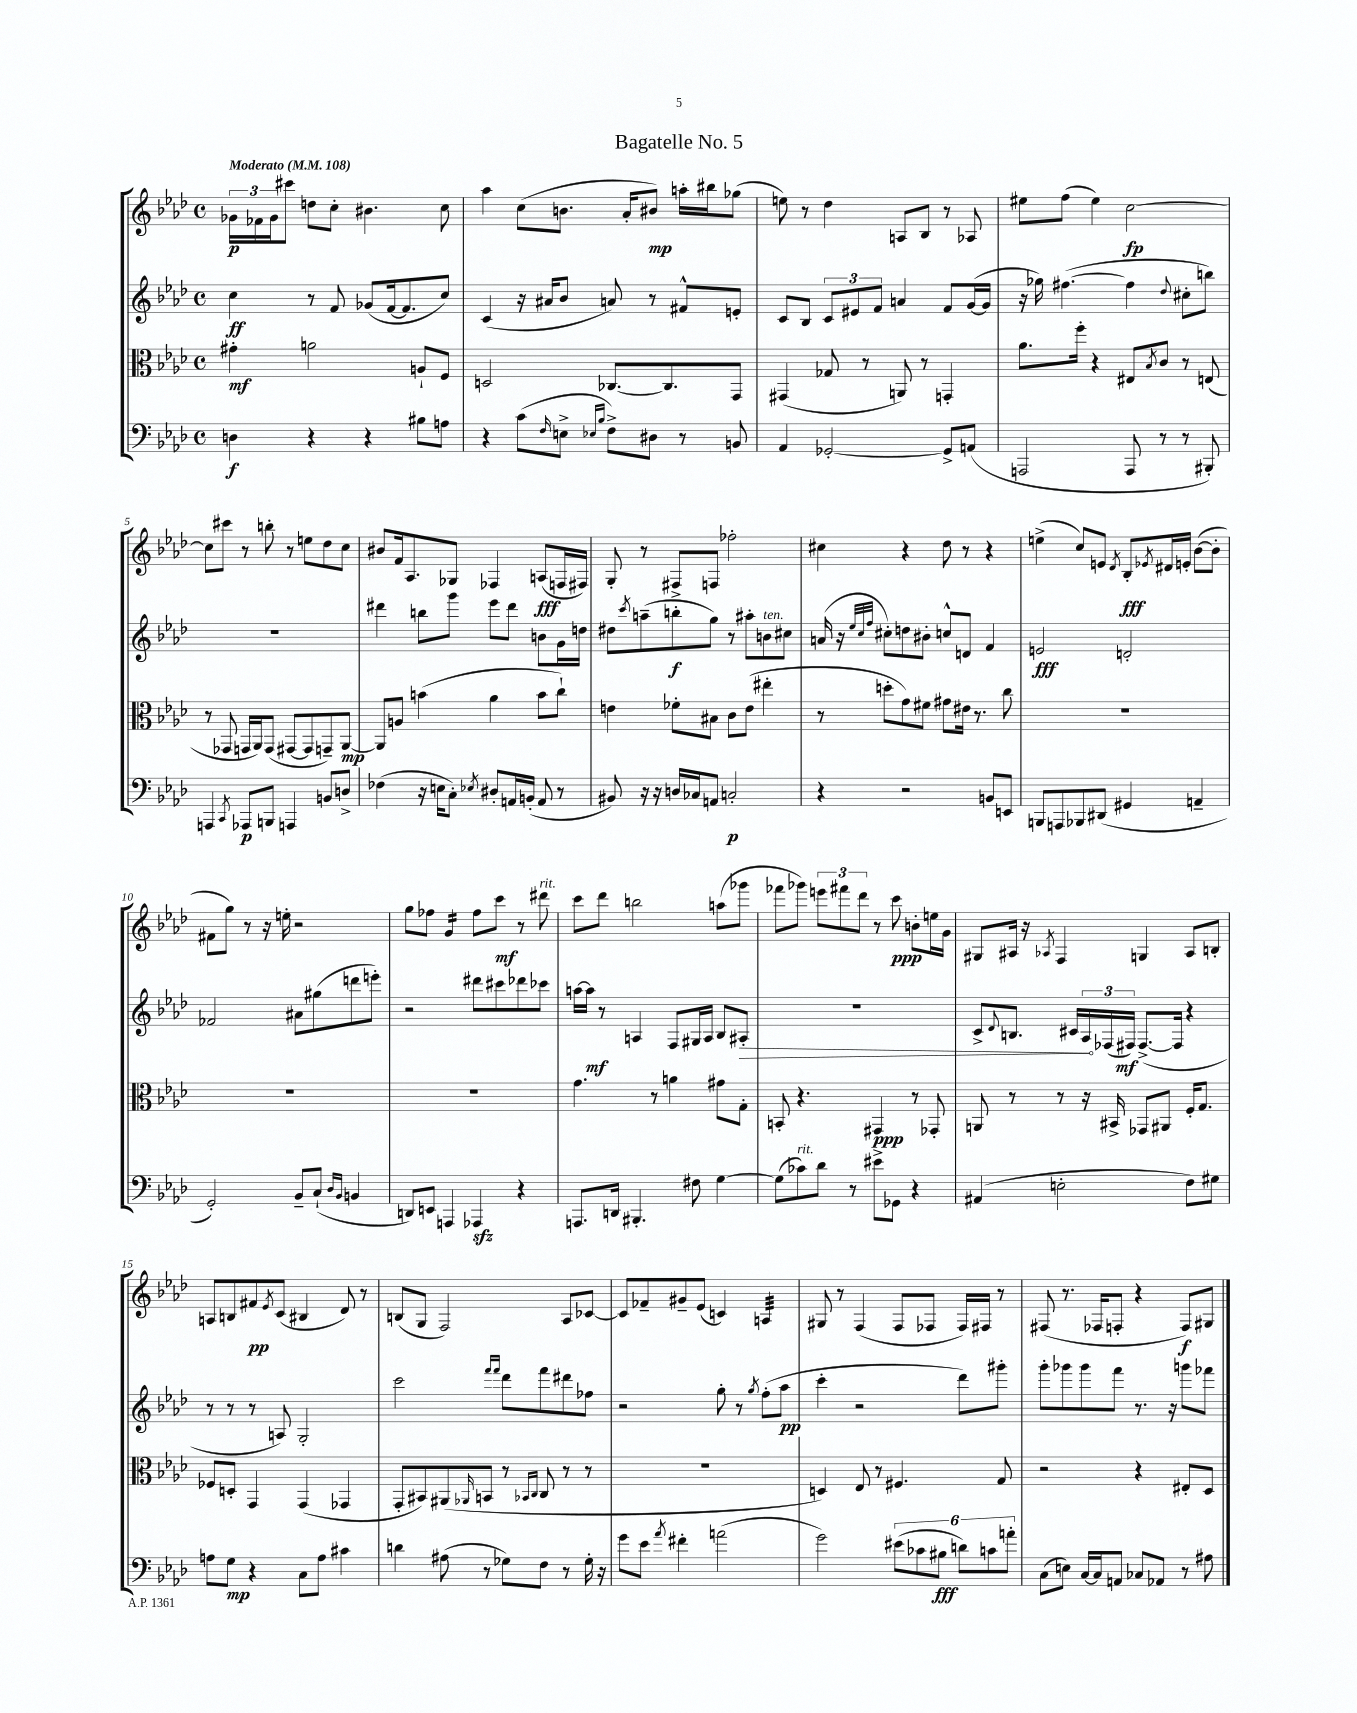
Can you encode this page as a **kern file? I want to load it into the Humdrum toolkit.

**kern	**dynam	**kern	**dynam	**kern	**dynam	**kern	**dynam
*part4	*part4	*part3	*part3	*part2	*part2	*part1	*part1
*staff4	*staff4	*staff3	*staff3	*staff2	*staff2	*staff1	*staff1
*clefF4	*	*clefC3	*	*clefG2	*	*clefG2	*
*k[b-e-a-d-]	*	*k[b-e-a-d-]	*	*k[b-e-a-d-]	*	*k[b-e-a-d-]	*
*M4/4	*	*M4/4	*	*M4/4	*	*M4/4	*
*met(c)	*	*met(c)	*	*met(c)	*	*met(c)	*
*MM108	*	*MM108	*	*MM108	*	*MM108	*
=1	=1	=1	=1	=1	=1	=1	=1
!	!	!	!	!	!	!LO:TX:a:B:t=Moderato	!
4Dn\	f	4g#X'\	mf	4cc\	ff	24g-X\LL	p
.	.	.	.	.	.	24f-X\	.
.	.	.	.	.	.	24g-\J	.
.	.	.	.	.	.	8ccc#X\J	.
4r	.	2an\	.	8r	.	8ddn\L	.
.	.	.	.	8f/	.	8cc'\J	.
4r	.	.	.	(8g-X/L	.	4.b#X\	.
.	.	.	.	[16f/k	.	.	.
.	.	.	.	8.f/]	.	.	.
8B#X\L	.	8An`/L	.	.	.	.	.
8An\J	.	8F/J	.	8cc/J)	.	8cc\	.
=2	=2	=2	=2	=2	=2	=2	=2
4r	.	2Dn/	.	(4c/	.	4aa-\	.
(8c\L	.	.	.	16r	.	(8cc\L	.
.	.	.	.	16a#X/KL	.	.	.
16qqF/	.	.	.	.	.	.	.
8En^\J	.	.	.	8b-/J	.	8.bn\J	.
16qqE-X/LL	.	.	.	.	.	.	.
16qqB-/JJ	.	.	.	.	.	.	.
8F^\L)	.	[8.C-X/L	.	8an/)	.	.	.
.	.	.	.	.	.	16a-'/KL	.
8D#X\J	.	.	.	8r	.	8b#X/J)	mp
.	.	8.C-/]	.	.	.	.	.
8r	.	.	.	8f#X^^/L	.	16aan'\LL	.
.	.	.	.	.	.	16bb#X\J	.
8BBn/	.	8GG/J	.	8en'/J	.	(8gg-X\J	.
=3	=3	=3	=3	=3	=3	=3	=3
4AA-/	.	(4GG#X/	.	8c/L	.	8een\)	.
.	.	.	.	8B-/J	.	8r	.
[2GG-X'/	.	8G-X/	.	12c/L	.	4dd-\	.
.	.	.	.	12e#X/	.	.	.
.	.	8r	.	.	.	.	.
.	.	.	.	12f/J	.	.	.
.	.	8AAn/)	.	4an/	.	8An/L	.
.	.	8r	.	.	.	8B-/J	.
8GG-^/L]	.	4GGn'/	.	8f/L	.	8r	.
(8AAn/J	.	.	.	([16g/L	.	8A-X/	.
.	.	.	.	16g/JJ]	.	.	.
=4	=4	=4	=4	=4	=4	=4	=4
2AAAn/	.	8.a-\L	.	16r	.	8ee#X\L	.
.	.	.	.	16gg-X\)	.	.	.
.	.	.	.	([4.ff#X\	.	(8ff\J	.
.	.	16ff'\Jk	.	.	.	.	.
.	.	4r	.	.	.	4ee#\)	.
8AAA/	.	8E#X/L	.	4ff#\]	.	[2cc\	fp
.	.	8qB-/	.	.	.	.	.
8r	.	8c/J	.	.	.	.	.
.	.	.	.	8qqdd-/	.	.	.
8r	.	8r	.	8cc#X'\L	.	.	.
8BBB#X'/)	.	(8En/	.	8bbn\J)	.	.	.
!!LO:LB:g=z
=5	=5	=5	=5	=5	=5	=5	=5
4AAAn/	.	8r	.	1r	.	8cc\L]	.
.	.	8GG-X/	.	.	.	8ccc#X\J	.
8qCC/	.	.	.	.	.	.	.
8AAA-X/L	p	16GGn/LL	.	.	.	8r	.
.	.	16AA-/J)	.	.	.	.	.
8BBBn/J	.	(8GG/J	.	.	.	8bbn'\	.
4AAAn/	.	[8GG#X/L	.	.	.	8r	.
.	.	8GG#/]	.	.	.	8een\L	.
8BBn/L	.	8GGn~/)	.	.	.	8dd-\	.
8Dn^/J	.	[8AA-/J	mp	.	.	8cc\J	.
=6	=6	=6	=6	=6	=6	=6	=6
(4F-X\	.	8AA-/L]	.	4ddd#X\	.	8b#X/L	.
.	.	8An/J	.	.	.	16f/k	.
.	.	.	.	.	.	8.A-/	.
16r	.	(4bn\	.	8bbn\L	.	.	.
16En\KL	.	.	.	.	.	.	.
8C'\J)	.	.	.	8ggg\J	.	8G-X/J	.
8qE-X/	.	.	.	.	.	.	.
8D#X'/L	.	4a-\	.	8eee-\L	.	4F-X/	.
16AAn/L	.	.	.	8ddd#\J	.	.	.
(16BBn'/JJ	.	.	.	.	.	.	.
8AA/	.	8b\L	.	8bn\L	.	(8An/L	fff
8r	.	8cc`\J)	.	16g\L	.	16Fn/L	.
.	.	.	.	16ddn\JJ	.	16F#X/JJ)	.
=7	=7	=7	=7	=7	=7	=7	=7
8BB#X/)	.	4en\	.	8dd#X\L	.	8G'/	.
.	.	.	.	8qccc/	.	.	.
16r	.	.	.	(8aan~\	.	8r	.
16r	.	.	.	.	.	.	.
16Dn/LL	.	8f-X'\L	.	8bbn'\	f	8F#X^/L	.
16C-X/J	.	.	.	.	.	.	.
8AAn/J	.	8B#X\J	.	8gg\J)	.	8Fn/J	.
2Cn'/	p	8c\L	.	8r	.	2ff-X'\	.
.	.	(8e\J	.	8aa#X'\L	.	.	.
!	!	!	!	!LO:TX:a:i:t=ten.	!	!	!
.	.	4ee#X'\	.	8bn\	.	.	.
.	.	.	.	8cc#X\J	.	.	.
=8	=8	=8	=8	=8	=8	=8	=8
4r	.	8r	.	(16an/	.	4cc#X\	.
.	.	.	.	16r	.	.	.
.	.	.	.	32qqee-/LLL	.	.	.
.	.	.	.	32qqcc/	.	.	.
.	.	.	.	32qqff/JJJ	.	.	.
.	.	8ddn'\L	.	8cc#X'\L)	.	.	.
2r	.	8g\)	.	8ddn\	.	4r	.
.	.	8f#X\J	.	8b#X'\J	.	.	.
.	.	8g#X\L	.	8ccn^^/L	.	8dd-\	.
.	.	16e#X\Jk	.	8dn/J	.	8r	.
.	.	8.r	.	.	.	.	.
8BBn/L	.	.	.	4f/	.	4r	.
8EEn/J	.	8cc\	.	.	.	.	.
=9	=9	=9	=9	=9	=9	=9	=9
8BBBn/L	.	1r	.	2en/	fff	(4een^\	.
8AAAn/	.	.	.	.	.	.	.
8BBB-X/	.	.	.	.	.	8cc/L)	.
(8DD#X/J	.	.	.	.	.	8en/J	.
.	.	.	.	.	.	8qd-/	.
4GG#X/	.	.	.	2dn'/	.	8B-'/L	fff
.	.	.	.	.	.	8qe-X/	.
.	.	.	.	.	.	16d#X/L	.
.	.	.	.	.	.	16en'/JJ	.
4AAn~/	.	.	.	.	.	([8b-\L	.
.	.	.	.	.	.	8b-'\J]	.
!!LO:LB:g=z
=10	=10	=10	=10	=10	=10	=10	=10
2GG'/)	.	1r	.	2f-X/	.	8f#X\L	.
.	.	.	.	.	.	8gg\J)	.
.	.	.	.	.	.	8r	.
.	.	.	.	.	.	16r	.
.	.	.	.	.	.	16een'\	.
8BB-~/L	.	.	.	8a#X\L	.	2r	.
(8C`/J	.	.	.	(8gg#X\	.	.	.
16qqD-/LL	.	.	.	.	.	.	.
16qqBB-/JJ	.	.	.	.	.	.	.
4BBn/	.	.	.	8dddn\	.	.	.
.	.	.	.	8eeen'\J)	.	.	.
=11	=11	=11	=11	=11	=11	=11	=11
8DDn/L)	.	1r	.	2r	.	8gg\L	.
8EEn/J	.	.	.	.	.	8ff-X\J	.
*	*	*	*	*	*	*tremolo	*
4AAAn/	.	.	.	.	.	16g/LL	.
.	.	.	.	.	.	16g/	.
.	.	.	.	.	.	16g/	.
.	.	.	.	.	.	16g/JJ	.
*	*	*	*	*	*	*Xtremolo	*
4AAA-Xzz/	.	.	.	8ddd#X\L	.	8ff-\L	.
.	.	.	.	8ccc#X\	.	8ccc\J	mf
4r	.	.	.	8ddd-X\	.	8r	.
!	!	!	!	!	!	!LO:TX:a:i:t=rit.	!
.	.	.	.	8ccc-X\J	.	8ddd#X\	.
=12	=12	=12	=12	=12	=12	=12	=12
8.AAAn/L	.	4.g\	.	[16aan\LL	.	8ccc\L	.
.	.	.	.	16aa\JJ]	mf	.	.
.	.	.	.	8r	.	8ddd-\J	.
16DDn/Jk	.	.	.	.	.	.	.
4.BBB#X'/	.	.	.	4An/	.	2bbn\	.
.	.	8r	.	.	.	.	.
.	.	4an\	.	8F/L	.	.	.
8F#X\	.	.	.	16G#X/L	.	.	.
.	.	.	.	16A/JJ	.	.	.
[4G\	.	8g#X\L	.	8B-/L	.	(8aan\L	.
!	!	!	!	!	!LO:HP:b	!	!
.	.	8G'\J	.	8A#X'/J	>	8ggg-X\J	.
=13	=13	=13	=13	=13	=13	=13	=13
(8G\L]	.	8BBn'/	.	1r	.	8fff-X\L	.
!LO:TX:a:i:t=rit.	!	!	!	!	!	!	!
8c-X\)	.	4.r	.	.	.	8ggg-X\J)	.
8d-\J	.	.	.	.	.	12eeen\L	.
.	.	.	.	.	.	12fff#X\	.
8r	.	.	.	.	.	.	.
.	.	.	.	.	.	12ddd-\J	.
8e#X^\L	.	4GG#X/	ppp	.	.	8r	.
8GG-X\J	.	.	.	.	.	8ccc\	ppp
4r	.	8r	.	.	.	8bn'\L	.
.	.	8GG-X'/	.	.	.	16een\L	.
.	.	.	.	.	.	16g\JJ	.
=14	=14	=14	=14	=14	=14	=14	=14
(4AA#X/	.	8AAn/	.	8c^/L	.	8G#X/L	.
.	.	.	.	8qqd-/	.	.	.
.	.	8r	.	8.Bn/J	.	16A#X/Jk	.
.	.	.	.	.	.	16r	.
.	.	.	.	.	.	8qA-X/	.
2En'\	.	8r	.	.	.	4F/	.
.	.	.	.	16c#X/LL	.	.	.
.	.	16r	.	24A-/	.	.	.
.	.	.	.	(24F-X/	]	.	.
.	.	16BB#X^/	.	.	.	.	.
.	.	.	.	24F#X/JJ)	mf	.	.
.	.	8GG-X/L	.	([8.F#^/L	.	4Gn/	.
.	.	8AA#X/J	.	.	.	.	.
.	.	.	.	16F#/Jk]	.	.	.
8F\L)	.	16F'/KL	.	4r	.	8A-/L	.
.	.	8.G/J	.	.	.	.	.
8G#X\J	.	.	.	.	.	8Bn'/J	.
!!LO:LB:g=z
=15	=15	=15	=15	=15	=15	=15	=15
8An\L	.	8F-X/L	.	8r	.	8An/L	.
8G\J	mp	8Dn'/J	.	8r	.	8Bn/	.
4r	.	4GG/	.	8r	.	8f#X/	pp
.	.	.	.	.	.	8qe-/	.
.	.	.	.	8An/)	.	(8c/J	.
8C\L	.	(4GG/	.	2G'/	.	4B#X/	.
8A\J	.	.	.	.	.	.	.
4c#X\	.	4GG-X/	.	.	.	8d-/)	.
.	.	.	.	.	.	8r	.
=16	=16	=16	=16	=16	=16	=16	=16
4dn\	.	8GG'/L	.	2ccc\	.	(8Bn/L	.
.	.	8BB#X/)	.	.	.	8G/J	.
(8A#X\	.	(8AA#X/	.	.	.	2F/)	.
.	.	16qqAA-X/	.	.	.	.	.
8r	.	8BBn/J	.	.	.	.	.
.	.	.	.	16qqfff/LL	.	.	.
.	.	.	.	16qqfff/JJ	.	.	.
8G-X\L)	.	8r	.	8ddd-\L	.	.	.
.	.	16qqBB-X/LL	.	.	.	.	.
.	.	16qqC/JJ	.	.	.	.	.
8F\J	.	8C/	.	8fff\	.	.	.
8r	.	8r	.	8ddd#X\	.	8A-/L	.
16G-'\	.	8r	.	8ff-X\J	.	[8c-X/J	.
16r	.	.	.	.	.	.	.
=17	=17	=17	=17	=17	=17	=17	=17
8g\L	.	1r	.	2r	.	8c-/L]	.
8e-\J	.	.	.	.	.	8f-X~/	.
8qa-/	.	.	.	.	.	.	.
4f#X'\	.	.	.	.	.	8g#X~/	.
.	.	.	.	.	.	(8e-/J	.
(2an\	.	.	.	8gg'\	.	4cn/)	.
.	.	.	.	8r	.	.	.
.	.	.	.	8qgg/	.	.	.
*	*	*	*	*	*	*tremolo	*
.	.	.	.	(8ff'\L	.	32An/LLL	.
.	.	.	.	.	.	32An/	.
.	.	.	.	.	.	32An/	.
.	.	.	.	.	.	32An/	.
.	.	.	.	8aa-\J	pp	32An/	.
.	.	.	.	.	.	32An/	.
.	.	.	.	.	.	32An/	.
.	.	.	.	.	.	32An/JJJ	.
*	*	*	*	*	*	*Xtremolo	*
=18	=18	=18	=18	=18	=18	=18	=18
2g\)	.	4Dn/)	.	4ccc'\	.	8G#X/	.
.	.	.	.	.	.	8r	.
.	.	8E-/	.	2r	.	(4F/	.
.	.	8r	.	.	.	.	.
(12e#X\L	.	4.F#X/	.	.	.	8F/L	.
12c-X\	.	.	.	.	.	.	.
.	.	.	.	.	.	8F-X/J	.
12B#X\J	fff	.	.	.	.	.	.
12dn\L)	.	.	.	8ddd-\L)	.	16F-/LL)	.
.	.	.	.	.	.	16F#X/JJ	.
12cn\	.	.	.	.	.	.	.
.	.	8G/	.	8ggg#X'\J	.	8r	.
12an'\J	.	.	.	.	.	.	.
=19	=19	=19	=19	=19	=19	=19	=19
(8C\L	.	2r	.	8ggg'\L	.	(8F#X/	.
8En\J)	.	.	.	8ggg-X\	.	8.r	.
[16C/LL	.	.	.	8ggg-\	.	.	.
16C/J]	.	.	.	.	.	16F-X/KL	.
8AAn/J	.	.	.	8fff\J	.	8Fn'/J	.
8C-X/L	.	4r	.	8.r	.	4r	.
8AA-X/J	.	.	.	.	.	.	.
.	.	.	.	16r	.	.	.
8r	.	8E#X'/L	.	8gggn\L	.	8F/L)	f
8A#X\	.	8D-/J	.	8fff-X\J	.	8G#X/J	.
==	==	==	==	==	==	==	==
*-	*-	*-	*-	*-	*-	*-	*-
